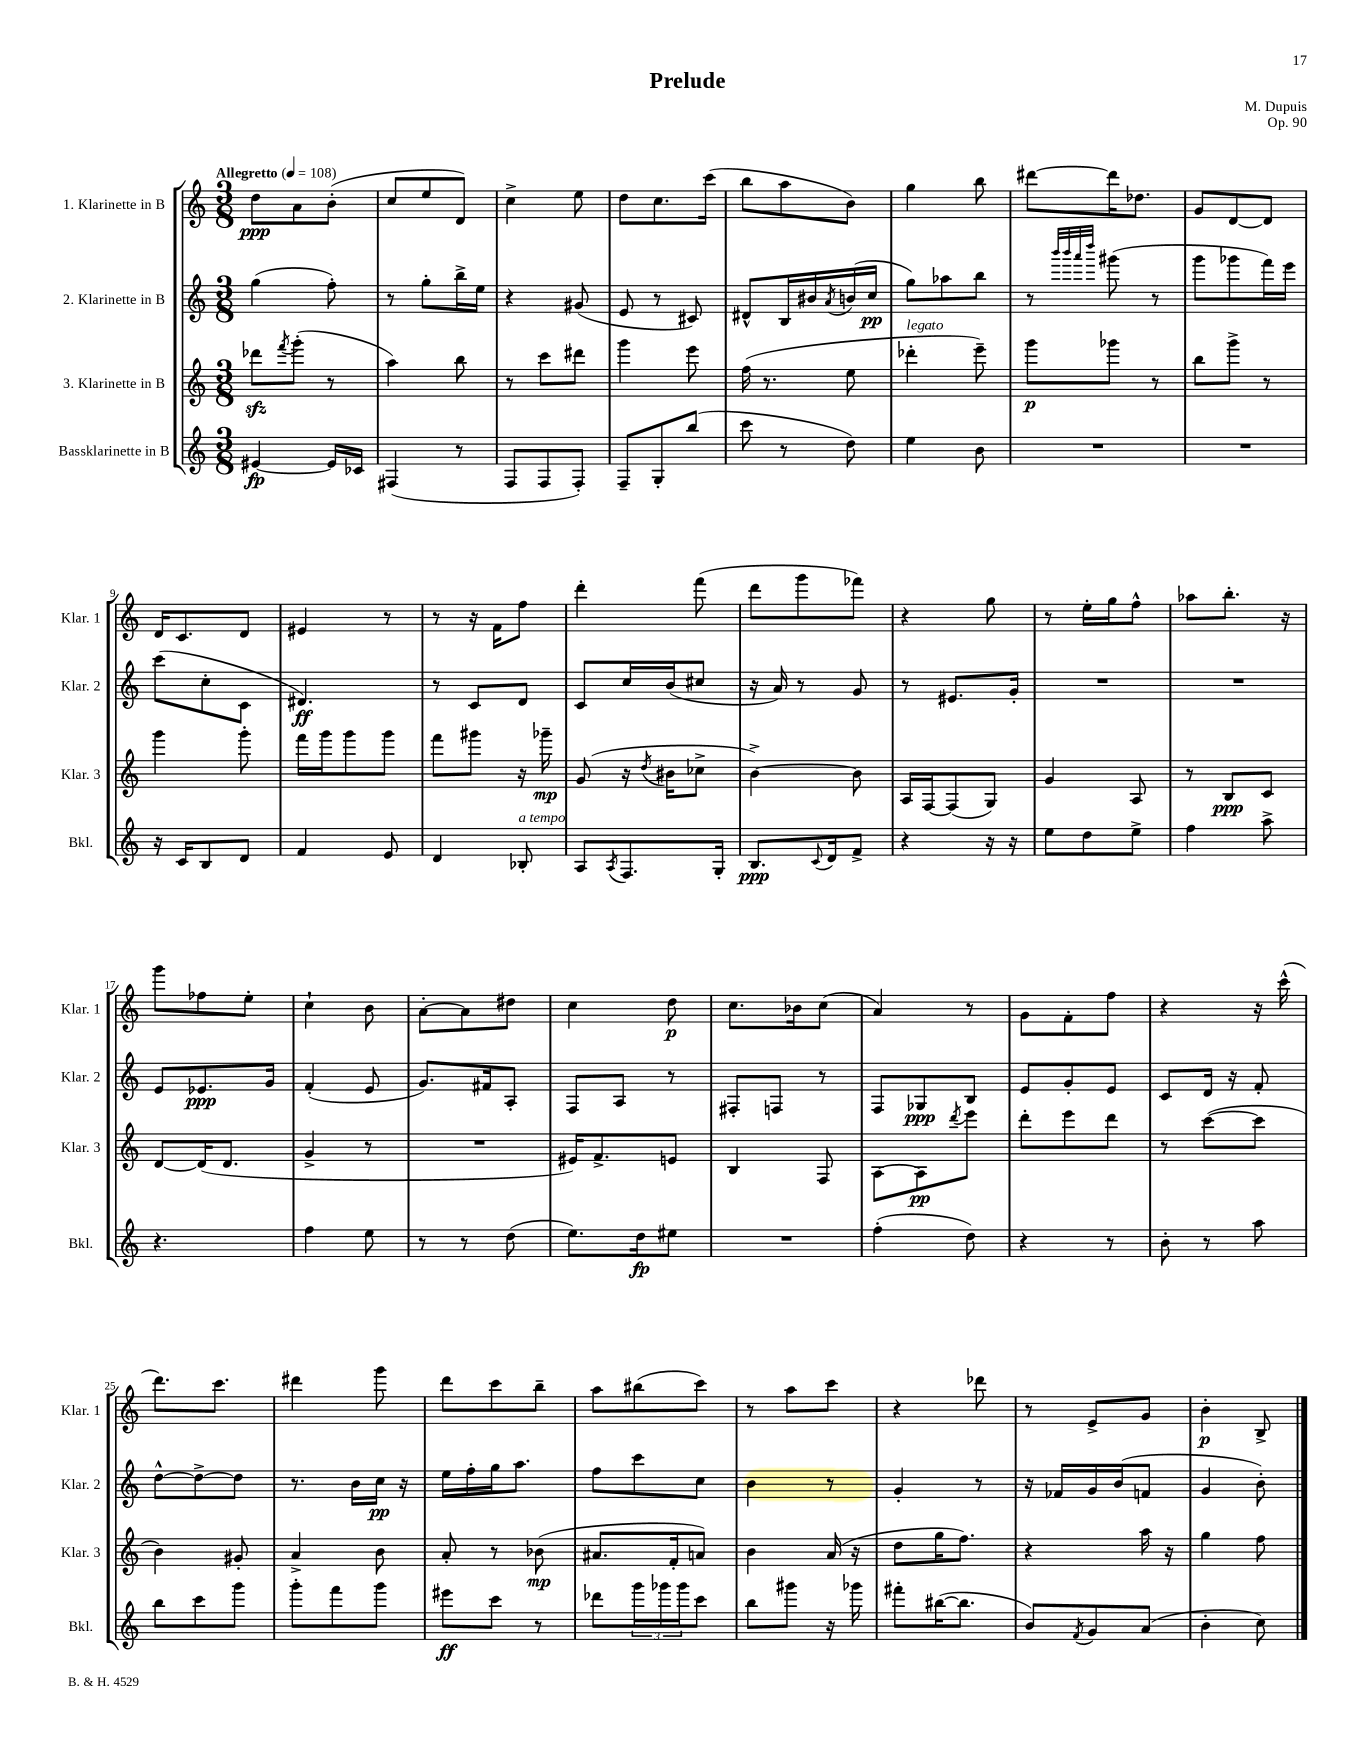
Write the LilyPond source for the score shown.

\header { title = "Prelude" composer = "M. Dupuis" opus = "Op. 90" }
<<
\new StaffGroup <<
\new Staff = "s0" \with { instrumentName = "1. Klarinette in B" shortInstrumentName = "Klar. 1" } {
    \clef treble \key c \major \numericTimeSignature \time 3/8 \tempo "Allegretto" 4 = 108
    d''8\ppp a'8 b'8-.( |
    c''8 e''8 d'8) |
    c''4-> e''8 |
    d''8 c''8. c'''16( |
    b''8 a''8 b'8) |
    g''4 b''8 |
    dis'''8~ dis'''16 des''8. |
    g'8 d'8~ d'8 |
    d'16 c'8. d'8 |
    eis'4 r8 |
    r8 r16 f'16 f''8 |
    d'''4-. f'''8( |
    d'''8 g'''8 fes'''8) |
    r4 g''8 |
    r8 e''16-. g''16 f''8-^ |
    aes''8 b''8.-. r16 |
    g'''8 fes''8 e''8-. |
    c''4-! b'8 |
    a'8~-. a'8 dis''8 |
    c''4 d''8\p |
    c''8. bes'16 c''8( |
    a'4) r8 |
    g'8 f'8-. f''8 |
    r4 r16 c'''16-^( |
    d'''8.) c'''8. |
    dis'''4 g'''8 |
    d'''8 c'''8 b''8-- |
    a''8 bis''8( c'''8) |
    r8 a''8 c'''8 |
    r4 des'''8 |
    r8 e'8-> g'8 |
    b'4-.\p b8-> \bar "|." |
}
\new Staff = "s1" \with { instrumentName = "2. Klarinette in B" shortInstrumentName = "Klar. 2" } {
    \clef treble \key c \major \numericTimeSignature \time 3/8
    g''4( f''8-.) |
    r8 g''8-. b''16-> e''16 |
    r4 gis'8( |
    e'8 r8 cis'8) |
    dis'8-^ b16 bis'16 \acciaccatura { a'8 } b'16( c''16\pp |
    g''8) aes''8 b''8 |
    r8 \grace { b'''32 b'''32 a'''32 d''''32 } gis'''8( r8 |
    g'''8 ges'''8 f'''16) e'''16 |
    c'''8( c''8-. c'8 |
    dis'4.\ff) |
    r8 c'8 d'8 |
    c'8 c''16 b'16( cis''8 |
    r16 a'16) r8 g'8 |
    r8 eis'8. g'16-. |
    R4. |
    R4. |
    e'8 ees'8.\ppp g'16 |
    f'4-.( e'8 |
    g'8.) fis'16 a8-. |
    f8 a8 r8 |
    fis8-. f8 r8 |
    f8 ges8\ppp b8 |
    e'8 g'8-. e'8 |
    c'8 d'16 r16 f'8-. |
    d''8~-^ d''8~-> d''8 |
    r8. b'16 c''16\pp r16 |
    e''16 f''16-. g''16 a''8. |
    f''8 c'''8 c''8 |
    b'4 r8 |
    g'4-. r8 |
    r16 fes'16 g'16 b'16( f'8 |
    g'4 b'8-.) \bar "|." |
}
\new Staff = "s2" \with { instrumentName = "3. Klarinette in B" shortInstrumentName = "Klar. 3" } {
    \clef treble \key c \major \numericTimeSignature \time 3/8
    des'''8\sfz \acciaccatura { f'''8 } g'''8-.( r8 |
    a''4) b''8 |
    r8 c'''8 dis'''8 |
    g'''4 e'''8 |
    f''16( r8. e''8 |
    des'''4-.^\markup { \italic "legato" } e'''8--) |
    g'''8\p ges'''8 r8 |
    b''8 g'''8-> r8 |
    g'''4 g'''8-. |
    f'''16 g'''16 g'''8 g'''8 |
    f'''8 gis'''8 r16 ges'''16--\mp |
    g'8( r16 \acciaccatura { d''8 } bis'16 ces''8-> |
    b'4~->) b'8 |
    a16 f16~ f8( g8) |
    g'4 a8 |
    r8 b8\ppp c'8 |
    d'8~ d'16( d'8. |
    g'4-> r8 |
    R4. |
    eis'16) f'8.-> e'8 |
    b4 f8 |
    a8~ a8\pp \acciaccatura { d'''8 } e'''8 |
    d'''8-. e'''8 d'''8 |
    r8 c'''8~( c'''8 |
    b'4) gis'8-. |
    a'4-> b'8 |
    a'8-. r8 bes'8\mp( |
    ais'8. f'16-. a'8) |
    b'4 a'16( r16 |
    d''8 g''16 f''8.) |
    r4 a''16 r16 |
    g''4 f''8 \bar "|." |
}
\new Staff = "s3" \with { instrumentName = "Bassklarinette in B" shortInstrumentName = "Bkl." } {
    \clef treble \key c \major \numericTimeSignature \time 3/8
    eis'4~\fp eis'16 ces'16 |
    fis4( r8 |
    f8 f8 f8-.) |
    f8-- g8-. b''8( |
    c'''8 r8 d''8) |
    e''4 b'8 |
    R4. |
    R4. |
    r16 c'16 b8 d'8 |
    f'4 e'8 |
    d'4 bes8-.^\markup { \italic "a tempo" } |
    a8 \acciaccatura { a8 } f8. g16-. |
    b8.\ppp \appoggiatura { c'8 } d'16 f'8-> |
    r4 r16 r16 |
    e''8 d''8 e''8-> |
    f''4 a''8-> |
    r4. |
    f''4 e''8 |
    r8 r8 d''8( |
    e''8.) d''16\fp eis''8 |
    R4. |
    f''4-.( d''8) |
    r4 r8 |
    b'8-. r8 a''8 |
    b''8 c'''8 g'''8 |
    g'''8-. f'''8 g'''8 |
    eis'''8\ff c'''8 r8 |
    des'''8 \tuplet 3/2 { g'''16 ges'''16 ges'''16 } c'''8 |
    b''8 gis'''8 r16 ges'''16 |
    fis'''8-. bis''16~( bis''8. |
    b'8) \acciaccatura { f'8 } g'8 a'8( |
    b'4-. c''8) \bar "|." |
}
>>
>>
